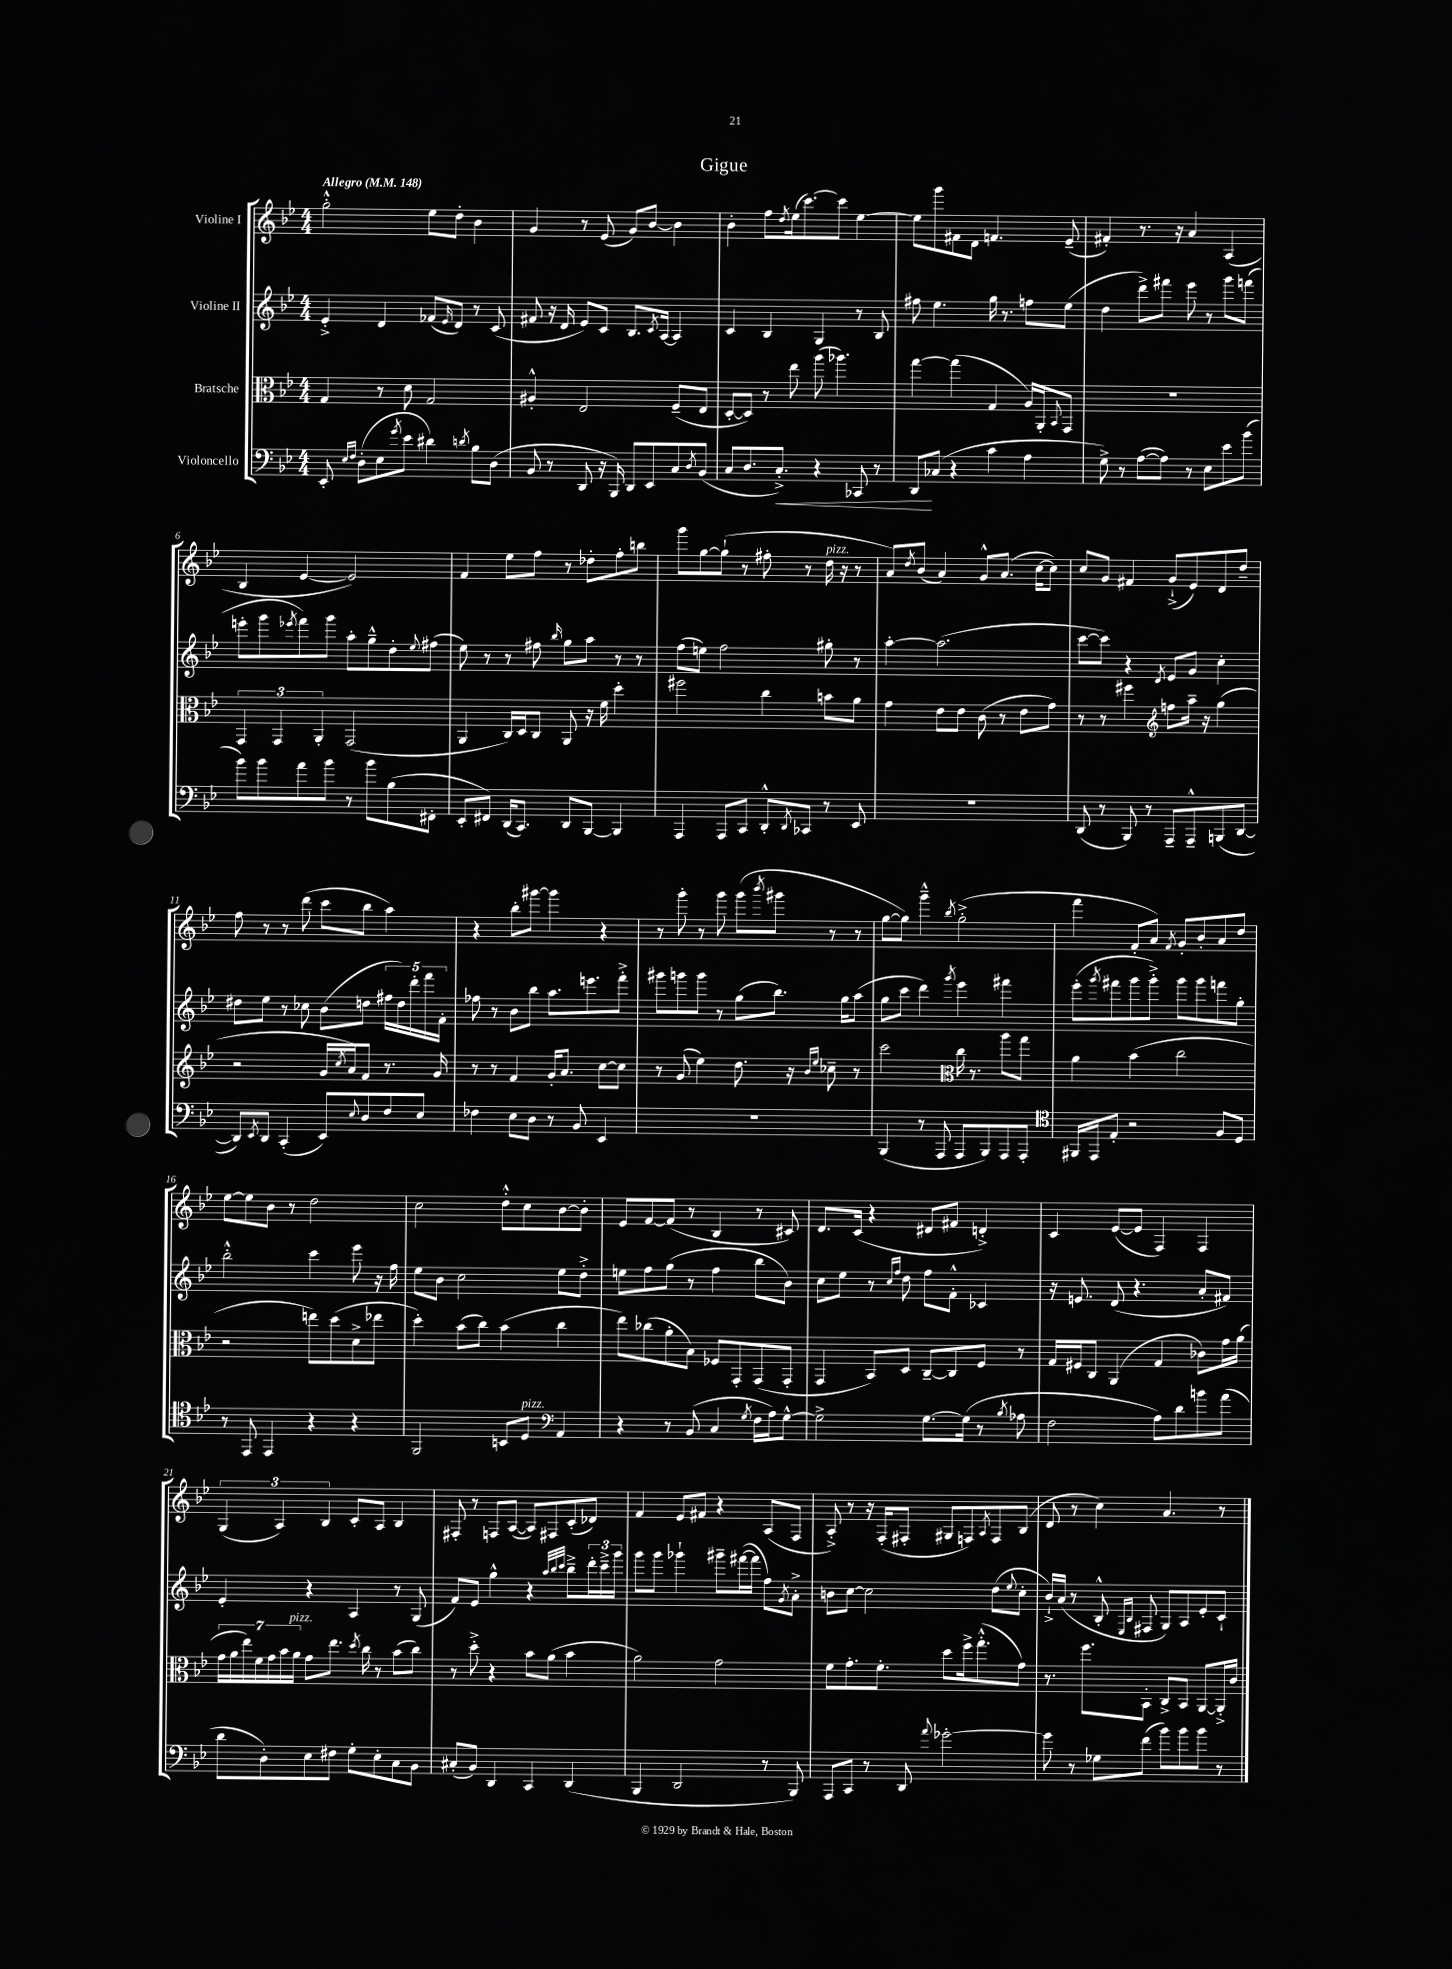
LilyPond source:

\header { title = "Gigue" }
<<
\new StaffGroup <<
\new Staff = "s0" \with { instrumentName = "Violine I" } {
    \clef treble \key bes \major \numericTimeSignature \time 4/4 \tempo "Allegro" 4 = 148
    g''2-.-^ ees''8 d''8-. bes'4 |
    g'4 r8 ees'8( g'8) bes'8~ bes'4 |
    bes'4-. f''8 \acciaccatura { d''8 } ees''16( c'''8.~) c'''8 ees''4~ |
    ees''8 g'''8 fis'8 d'8 f'4. ees'8--( |
    fis'4-.) r8. r16 a'4 a4( |
    bes4 ees'4~ ees'2) |
    f'4 ees''8 f''8 r8 des''8-. f''8-. b''8 |
    g'''8 g''8~ g''8-!( r8 fis''8-. r8 d''16^\markup { \italic "pizz." } r16 r8 |
    a'8) \acciaccatura { d''8 } bes'8( a'4) g'8-^ a'8.( c''16~ c''8) |
    c''8 g'8 fis'4 g'8-!->( ees'8) d'8 d''8-- |
    f''8 r8 r8 d'''8( c'''8 bes''8 a''4) |
    r4 bes''8-. gis'''8~ gis'''4 r4 |
    r8 g'''8-. r8 g'''8 g'''8( \acciaccatura { bes'''8 } gis'''8 r8 r8 |
    g''8~ g''8) g'''4---^ \acciaccatura { bes''8 } g''2-.->( |
    f'''4 f'8-. a'8) \acciaccatura { f'8 } g'8-. bes'8-. a'8 d''8 |
    ees''8~ ees''8 bes'8 r8 d''2 |
    c''2 d''8-.-^ c''8 bes'8~ bes'8-. |
    ees'8 f'8~ f'8( r8 bes4 r8 cis'8) |
    d'8. c'16( r4 dis'8 fis'8 d'4-.->) |
    c'4 ees'8~( ees'8 f4) f4 |
    \tuplet 3/2 { g4( a4) bes4 } c'8-. a8 bes4 |
    fis8-. r8 f8 a8~( a8) fis8 c'8-.( des'8) |
    f'4 ees'8 fis'8 r4 a8( f8 |
    a8-.->) r8 r16 f16-.( fis8-. gis8 f8) \acciaccatura { a8 } f8 bes8( |
    d'8 r8 c''4) a'4. r8 \bar "|." |
}
\new Staff = "s1" \with { instrumentName = "Violine II" } {
    \clef treble \key bes \major \numericTimeSignature \time 4/4
    ees'4-.-> d'4 fes'8( \grace { ees'16 } d'8) r8 c'8( |
    fis'8 r16 d'16 ees'8) c'8 bes8. \acciaccatura { c'8 } a16~ a4 |
    c'4 bes4 g4 r8 bes8 |
    fis''8 ees''4. g''16 r8. f''8 ees''8( |
    d''4 d'''8->) fis'''8 ees'''8 r8 g'''8 f'''8( |
    e'''8-. g'''8 \acciaccatura { ees'''8 } f'''8) g'''8 a''8-. g''8---^ d''8-. \appoggiatura { ees''8 } fis''8( |
    ees''8) r8 r8 fis''8 \grace { bes''16 } g''8 a''8 r8 r8 |
    f''8( e''8) f''2 gis''8-. r8 |
    a''4~-. a''2.( |
    c'''8~ c'''8) r4 \acciaccatura { d'8 } ees'8 g'8 c''4-. |
    dis''8 ees''8 r8 ces''8 bes'8( d''8 \tuplet 5/4 { fis''16 d''16) d'''16-. f'''16 f'16-. } |
    fes''8 r8 bes'8 bes''8 a''8. e'''8. f'''8-.-> |
    gis'''8 g'''8 g'''8 r8 g''8( bes''8.) g''16 a''8( |
    g''8 c'''8 d'''4) \acciaccatura { g'''8 } ees'''4 fis'''4 |
    ees'''8-.( \acciaccatura { g'''8 } fis'''8 g'''8 g'''8-.->) g'''8 g'''8 f'''8 g''8-. |
    bes''2-.-^ c'''4 ees'''8 r16 f''16 |
    ees''8 bes'8 c''2 ees''8 d''8-.-> |
    e''8 f''8 g''8( r8 f''4 bes''8 bes'8) |
    c''8 ees''8 r8 \grace { c''16 f''16 } d''8 f''8 f'8-.-^ ces'4 |
    r16 e'8. d'8( r4. a'8-. fis'8) |
    ees'4-. r4 a4 r8 g8( |
    f'8) ees'8 g''4-^ r4 \grace { a''32 bes''32 c'''32 } bes''8---> \tuplet 3/2 { d'''16-. c'''16---> g'''16 } |
    g'''8 g'''8 ges'''4-! gis'''8-- fis'''16~( fis'''16 f''8) \acciaccatura { g'8 } a'8-.-> |
    b'8 c''8~ c''2 d''8( \appoggiatura { ees''8 } c''8-. |
    bes'16-!->) a'16( r8 bes8-.-^ \grace { ees16 bes16 } fis8 g8) a8 ees'8-. c'8-! \bar "|." |
}
\new Staff = "s2" \with { instrumentName = "Bratsche" } {
    \clef alto \key bes \major \numericTimeSignature \time 4/4
    g4 r8 d'8 g2 |
    ais4-.-^ ees2 f8--( ees8 |
    d8~-. d8) r8 ees''8 a''8( aes''4.) |
    g''4~ g''4( g4 a16) a,16-. \appoggiatura { bes,8 } g,8 |
    R1 |
    \tuplet 3/2 { g,4 g,4 a,4-. } g,2( |
    a,4 c16) d16 c8 a,8 r16 f'16 d''4-. |
    fis''2 c''4 b'8 a'8 |
    g'4 ees'8 ees'8 c'8( r8 ees'8 g'8) |
    r8 r8 fis''4 \clef treble f''8 a''16-- r16 g''4( |
    r2 g'16 \acciaccatura { c''8 } a'16) f'8 r8. g'16 |
    r8 r8 f'4 g'16-. a'8. c''8~ c''8 |
    r8 g'8( ees''4) d''8. r16 \grace { bes'16 ees''16 } ces''8-- r8 |
    c'''2 \clef alto c''16 r8. a''8 g''8 |
    a'4 bes'4( c''2 |
    r2 e''8) d''8( d'8-> ees''8 |
    d''4-.) bes'8( c''8) bes'4( c''4 |
    ees''8) ces''8( a'8-. bes8) fes8 g,8-. g,8( g,8-. |
    g,4 bes,8) d8 c8~-- c8 f8 r8 |
    g16 fis16 c8 a,4( g4 ces'8) g'16 a'16( |
    \tuplet 7/4 { g'16 a'16 ees''16) f'16 g'16 bes'16 a'16^\markup { \italic "pizz." } } g'8 ees''8. \acciaccatura { d''8 } c''16 r8 bes'8( c''8) |
    r8 d''8-.-> r4 bes'8 a'8( bes'4 |
    a'2) g'2 |
    f'8 g'8.-. f'8.-. d''8 f''16-> g''8.-.-^( g'8) |
    r8. f''8. bes,8-. c8-> bes,8 a,8~ a,16-.-> c'16 \bar "|." |
}
\new Staff = "s3" \with { instrumentName = "Violoncello" } {
    \clef bass \key bes \major \numericTimeSignature \time 4/4
    ees,8-. \grace { ees16 f16 } d8-.( ees8 \acciaccatura { g'8 } ees'8 dis'4) \acciaccatura { d'8 } bes8 d8( |
    bes,8 r8 d,8 r16 bes,,16) d,8 ees,8 c8 \acciaccatura { d8 } bes,8( |
    c8 d8. c8.-.->\<) r4 ces,8 r8 |
    d,8\! ces8( r4 c'4 a4 |
    g8->) r8 a8~( a8) r8 ees8 ees'8 bes'8( |
    bes'8) bes'8 a'8 bes'8 r8 bes'8 bes8( fis,8-. |
    ees,8-. fis,8) d,16( c,8.) d,8 bes,,8~ bes,,4 |
    a,,4 a,,8 c,8 d,8-.-^ \acciaccatura { d,8 } ces,8 r8 ees,8 |
    R1 |
    d,8( r8 bes,,8) r8 a,,8-- a,,8---^ b,,8( d,8~ |
    d,8) \acciaccatura { ees,8 } d,8 c,4-.( ees,8) \appoggiatura { ees8 } d8 f8 ees8 |
    fes4 ees8 d8 r8 bes,8 ees,4 |
    R1 |
    bes,,4( r8 a,,8 a,,8 bes,,8) a,,8 a,,8-. |
    \clef tenor fis,16 ees,16 ees8-. r2 f8 d8 |
    r8 ees,8 ees,4 r4 r4 |
    f,2 b,8 d8^\markup { \italic "pizz." } \clef bass a,4 |
    r4 r8 bes,8( c4 \acciaccatura { g8 } f16 a16) g8~-^ |
    g2-> g8.~ g16( r8 \acciaccatura { bes8 } aes8 |
    f2 a8) d'8 b'8 a'8( |
    d'8 d8-.) ees8 fis8 g8-. ees8-. c8 bes,8 |
    cis8-.( bes,8) d,4 c,4 d,4( |
    bes,,4 d,2 r8 bes,,8) |
    a,,8 c,8 r8 d,8 \appoggiatura { a'8 } ges'2~-. |
    ges'8 r8 ges8 f'8( bes'8) bes'8 bes'8 r8 \bar "|." |
}
>>
>>
